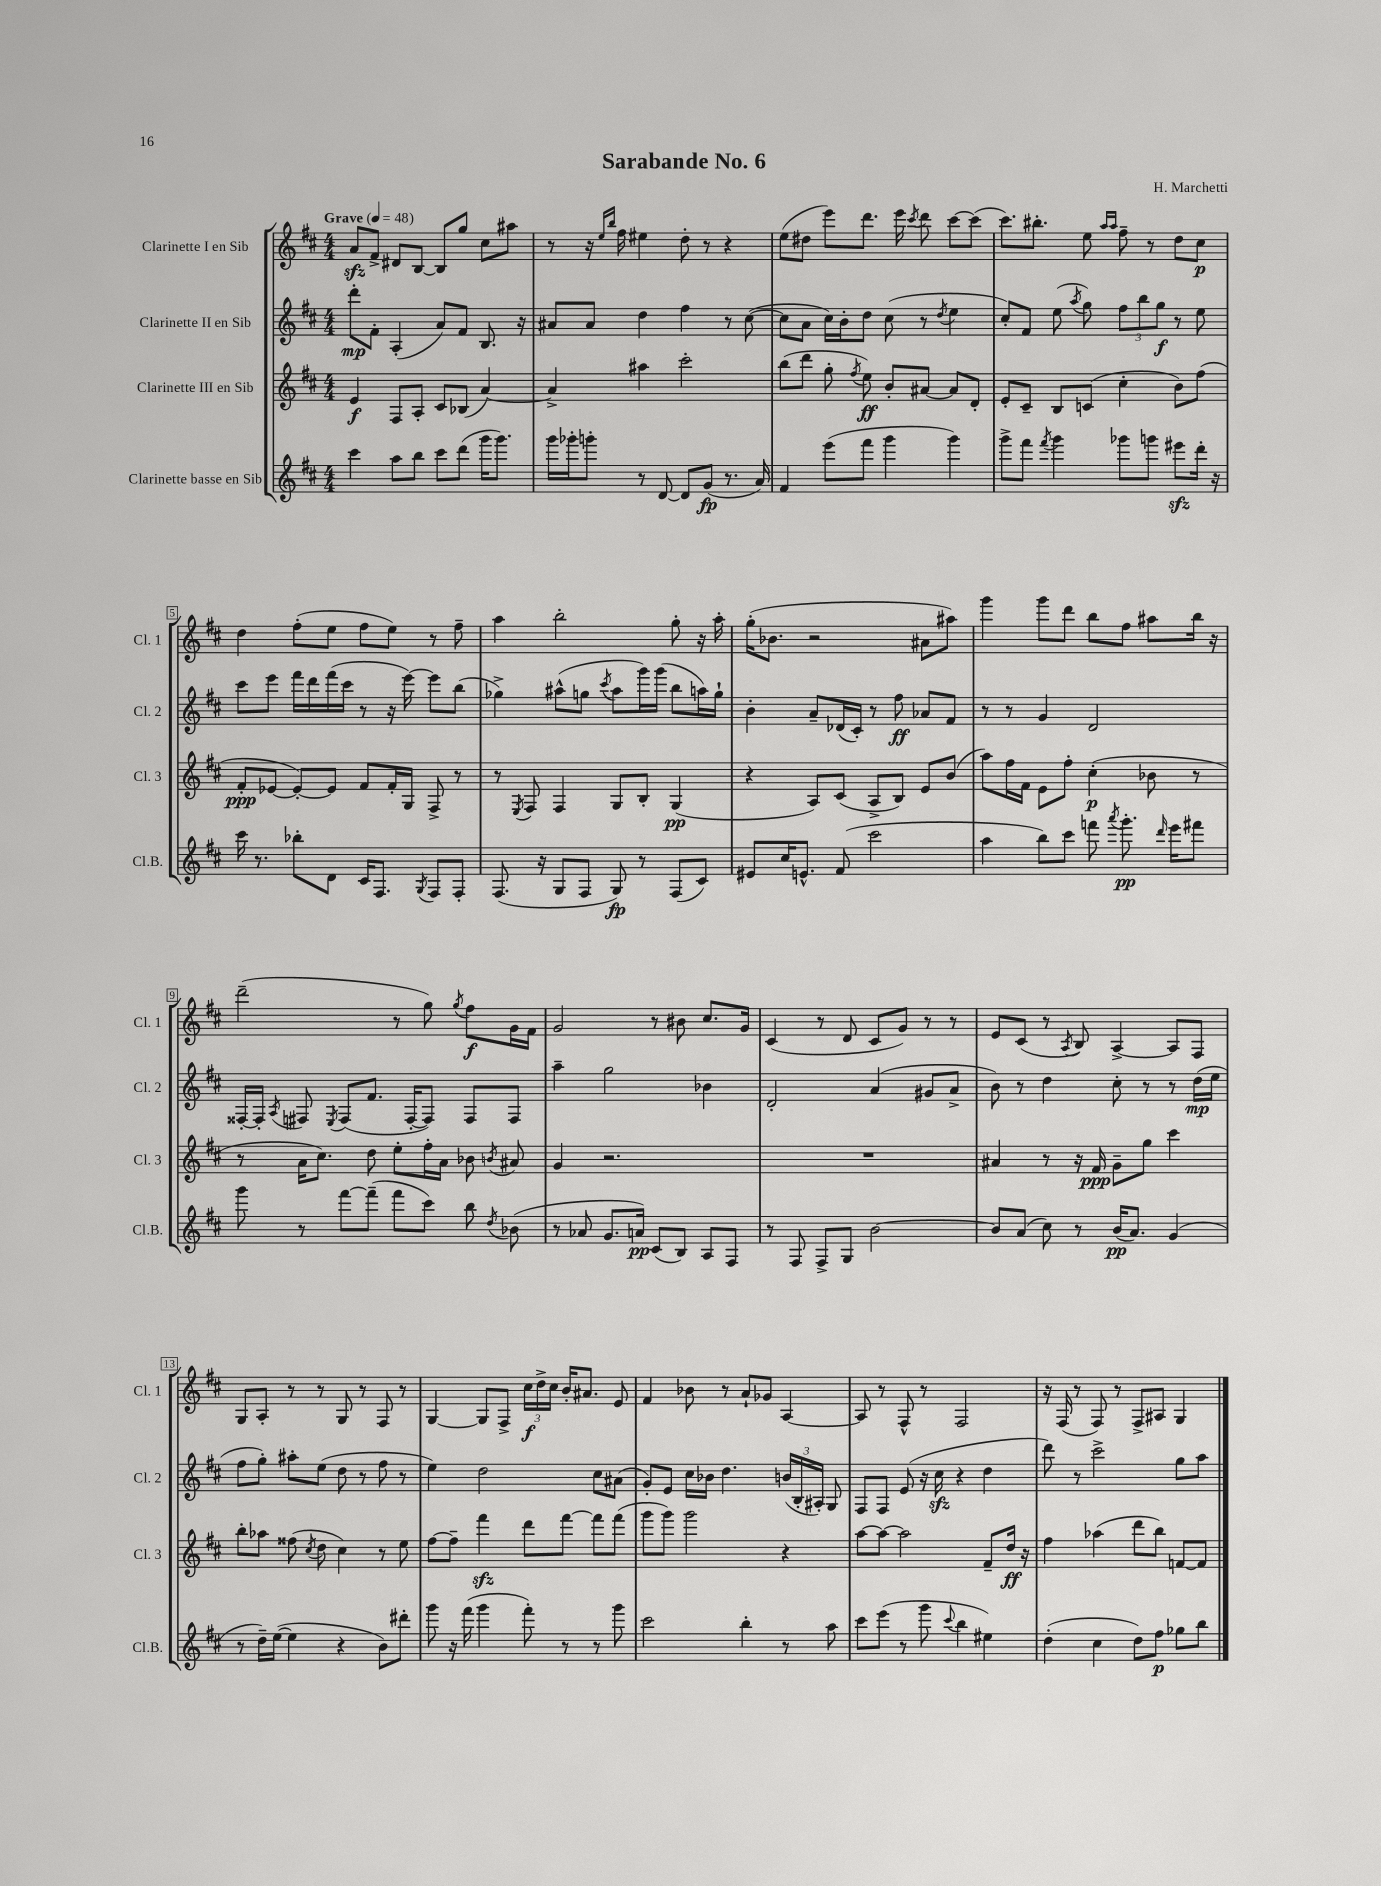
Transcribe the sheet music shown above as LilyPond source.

\header { title = "Sarabande No. 6" composer = "H. Marchetti" }
<<
\new StaffGroup <<
\new Staff = "s0" \with { instrumentName = "Clarinette I en Sib" shortInstrumentName = "Cl. 1" } {
    \clef treble \key d \major \numericTimeSignature \time 4/4 \tempo "Grave" 4 = 48
    \autoBeamOff a'8[\sfz fis'8]-> dis'8[ b8]~ b8[ g''8] cis''8[ ais''8] |
    r8 r16 \grace { e''16[ b''16] } fis''16 eis''4 d''8-. r8 r4 |
    e''8[( dis''8] e'''8[) d'''8.] e'''16 \acciaccatura { cis'''8 } d'''8 cis'''8[~ cis'''8]( |
    cis'''8.[) bis''8.]-. e''8 \grace { a''16[ a''16] } fis''8-- r8 d''8[ cis''8]\p |
    d''4 fis''8[-.( e''8] fis''8[ e''8]) r8 fis''8-- |
    a''4 b''2-. g''8-. r16 a''16-. |
    g''16[-.( bes'8.] r2 ais'8[ ais''8]) |
    g'''4 g'''8[ d'''8] b''8[ fis''8] ais''8[ b''16] r16 |
    d'''2--( r8 g''8) \acciaccatura { g''8 } fis''8[\f g'16 fis'16] |
    g'2 r8 bis'8 cis''8.[ g'16] |
    cis'4( r8 d'8 cis'8[ g'8]) r8 r8 |
    e'8[ cis'8]( r8 \acciaccatura { a8 } b8) a4~-> a8[ fis8] |
    g8[ a8]-. r8 r8 g8 r8 fis8 r8 |
    g4~ g8[ fis8]-> \tuplet 3/2 { cis''16[\f d''16-> cis''16] } b'16[-. ais'8.] e'8 |
    fis'4 bes'8 r8 a'8[-! ges'8] a4~ |
    a8 r8 fis8-^ r8 fis2 |
    r16 fis16( r8 fis8) r8 fis8[-> ais8] g4 \bar "|." |
}
\new Staff = "s1" \with { instrumentName = "Clarinette II en Sib" shortInstrumentName = "Cl. 2" } {
    \clef treble \key d \major \numericTimeSignature \time 4/4
    \autoBeamOff d'''8[-.\mp fis'8]-. a4-.( a'8[) fis'8] b8. r16 |
    ais'8[ ais'8] d''4 fis''4 r8 cis''8~( |
    cis''8[ a'8] cis''16[) b'16-. d''8] cis''8( r8 \acciaccatura { d''8 } e''4 |
    cis''8[-.) fis'8] e''8( \acciaccatura { a''8 } g''8) \tuplet 3/2 { fis''8[ b''8 g''8]\f } r8 e''8 |
    cis'''8[ e'''8] fis'''16[ d'''16 fis'''16( cis'''16] r8 r16 e'''16~) e'''8[ b''8]( |
    ges''4->) ais''8[-^( g''8] \acciaccatura { cis'''8 } ais''8[ g'''16) g'''16]( b''8[ a''16) g''16]-! |
    b'4-. a'8[-- des'16( cis'16]-.) r8 fis''8\ff aes'8[ fis'8] |
    r8 r8 g'4 d'2 |
    fisis16[~-. fisis16]-. \acciaccatura { a8 } fis8 \acciaccatura { e8 } fis8[( fis'8.] fis16[~-. fis8]) fis8[ fis8] |
    a''4-- g''2 bes'4 |
    d'2-. a'4( gis'8[ a'8]-> |
    b'8) r8 d''4 cis''8-. r8 r8 d''16[\mp( e''16] |
    fis''8[ g''8]-.) ais''8[-. e''8]( d''8 r8 fis''8 r8 |
    e''4) d''2 cis''8[ ais'8]( |
    g'8[-.) e'8] cis''16[ bes'16] d''4. \tuplet 3/2 { b'16[( b16-. ais16]-.) } g8 |
    fis8[ fis8] e'8( r16 cis''16\sfz r4 d''4 |
    d'''8) r8 cis'''2-> g''8[ a''8] \bar "|." |
}
\new Staff = "s2" \with { instrumentName = "Clarinette III en Sib" shortInstrumentName = "Cl. 3" } {
    \clef treble \key d \major \numericTimeSignature \time 4/4
    \autoBeamOff e'4\f fis8[ a8]-. cis'8[ bes8]( a'4~) |
    a'4-> ais''4 cis'''2-. |
    b''8[( d'''8] g''8-. \acciaccatura { fis''8 } e''8\ff) b'8[-. ais'8]~ ais'8[ d'8]-. |
    e'8[-. cis'8]-- b8[ c'8]( cis''4-. b'8[) fis''8]( |
    fis'8[-.\ppp ees'8]~ ees'8[~-.) ees'8] fis'8[ fis'16-. g16] fis8-> r8 |
    r8 \acciaccatura { e8 } fis8 fis4 g8[ b8]-. g4\pp( |
    r4 a8[) cis'8]( a8[-> b8]) e'8[ b'8]( |
    a''8[) fis''16 fis'16] e'8[ fis''8]-. cis''4-.\p( bes'8 r8 |
    r8 a'16[ cis''8.]) d''8 e''8[-. fis''16-. a'16] bes'8 \acciaccatura { b'8 } ais'8 |
    g'4 r2. |
    R1 |
    ais'4 r8 r16 fis'16\ppp g'8[-- g''8] cis'''4 |
    b''8[-. aes''8] fisis''8( \acciaccatura { cis''8 } d''8 cis''4) r8 e''8 |
    fis''8[~ fis''8]-- fis'''4\sfz d'''8[ fis'''8]~ fis'''8[ fis'''8]( |
    g'''8[ g'''8]) g'''2 r4 |
    a''8[~ a''8]~ a''2 fis'8[-- d''16]\ff r16 |
    fis''4 aes''4( d'''8[ b''8]) f'8[~ f'8] \bar "|." |
}
\new Staff = "s3" \with { instrumentName = "Clarinette basse en Sib" shortInstrumentName = "Cl.B." } {
    \clef treble \key d \major \numericTimeSignature \time 4/4
    \autoBeamOff cis'''4 a''8[ b''8] cis'''8[ d'''8]( g'''16[ g'''8.]) |
    g'''16[ ges'''16-. g'''8]-. r8 d'8~ d'8[ g'8]\fp( r8. a'16) |
    fis'4 e'''8[( fis'''8] g'''4 g'''4) |
    g'''8[-> fis'''8] \acciaccatura { fis'''8 } g'''4 ges'''8[ g'''8] eis'''8[\sfz d'''16]-. r16 |
    cis'''16 r8. bes''8[-. d'8] cis'16[ fis8.] \acciaccatura { g8 } fis8[ fis8]-. |
    fis8.( r16 g8[ fis8] g8\fp) r8 fis8[( cis'8]) |
    eis'8[ cis''16 e'8.]-^ fis'8( cis'''2 |
    a''4 b''8[) cis'''8] f'''8 \acciaccatura { a'''8 } g'''8.-.\pp \grace { d'''16 } e'''16[ fis'''8] |
    g'''8 r8 fis'''8[~ fis'''8]--( fis'''8[ cis'''8]) b''8 \acciaccatura { d''8 } bes'8( |
    r8 aes'8 g'8.[ a'16]\pp) cis'8[( b8]) a8[ fis8] |
    r8 fis8 fis8[-> g8] b'2~ |
    b'8[ a'8]( cis''8) r8 b'16[\pp( a'8.]) g'4( |
    r8 d''16[--) e''16]~( e''4 r4 b'8[) dis'''8]-. |
    g'''8 r16 fis'''16( g'''4 fis'''8-.) r8 r8 g'''8 |
    cis'''2 b''4-. r8 a''8 |
    cis'''8[ e'''8]( r8 g'''8 \appoggiatura { cis'''8 } b''4 eis''4) |
    d''4-.( cis''4 d''8[) fis''8]\p ges''8[ b''8] \bar "|." |
}
>>
>>
\layout { \context { \Score \override BarNumber.stencil = #(make-stencil-boxer 0.1 0.3 ly:text-interface::print) } }
